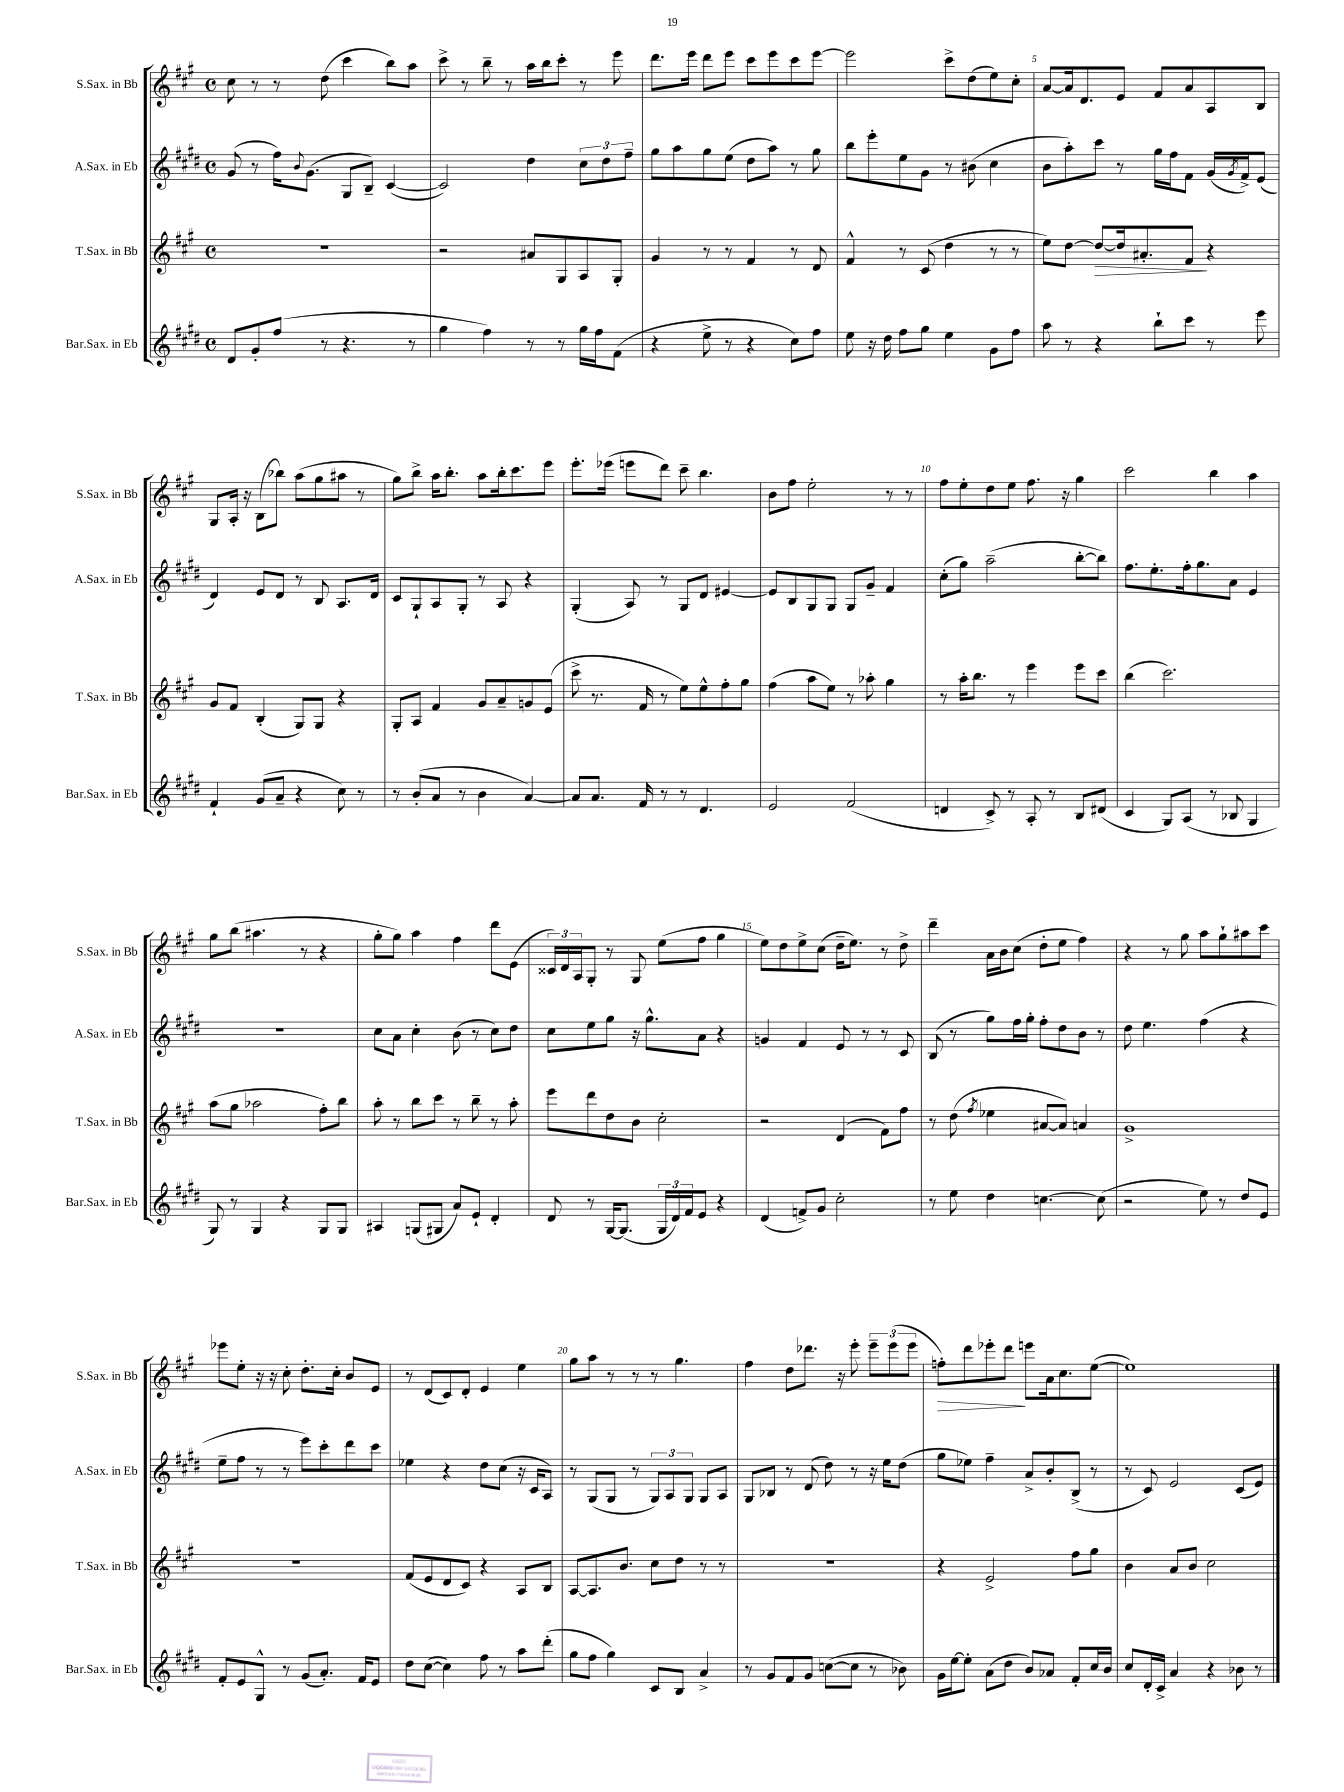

**kern	**kern	**kern	**kern
*staff4	*staff3	*staff2	*staff1
*clefG2	*clefG2	*clefG2	*clefG2
*k[f#c#g#d#]	*k[f#c#g#]	*k[f#c#g#d#]	*k[f#c#g#]
*M4/4	*M4/4	*M4/4	*M4/4
*met(c)	*met(c)	*met(c)	*met(c)
8d#	1r	(8g#	8cc#
8g#'	.	8r	8r
(8ff#	.	16ff#)	8r
.	.	8qqb	.
.	.	(8.g#	.
8r	.	.	(8dd
4.r	.	8G#	4ccc#
.	.	8B~)	.
.	.	([4c#	8bb)
8r	.	.	8aa
=	=	=	=
4gg#	2r	2c#])	8ccc#^
.	.	.	8r
4ff#)	.	.	8bb~
.	.	.	8r
8r	8a#	4dd#	16aa
.	.	.	16bb
8r	8G#	.	8ccc#'
16gg#	8A	12cc#	8r
16ff#	.	.	.
.	.	12dd#	.
(8f#	8G#'	.	8eee
.	.	12ff#~	.
=	=	=	=
4r	4g#	8gg#	8.ddd
.	.	8aa	.
.	.	.	16eee
8ee^	8r	8gg#	8ddd
8r	8r	(8ee	8eee
4r	4f#	8dd#	8ccc#
.	.	8aa)	8eee
8cc#)	8r	8r	8ccc#
8ff#	8d	8gg#	[8eee
=	=	=	=
8ee	4f#^^	8bb	2eee]
16r	.	8eee'	.
16dd#	.	.	.
8ff#	8r	8ee	.
8gg#	(8c#	8g#	.
4ee	4dd	8r	8ccc#^
.	.	(8b#	(8dd
8g#	8r	4cc#	8ee)
8ff#	8r	.	8cc#'
=	=	=	=
8aa	8ee)	8b	[8a
8r	[8dd	8aa')	16a]
.	.	.	8.d
4r	8dd_	8ccc#	.
.	16dd]	8r	8e
.	8.a#'	.	.
8bb`	.	16gg#	8f#
.	.	16ff#	.
8ccc#	8f#	8f#	8a
8r	4r	(16g#	8A
.	.	8qg#	.
.	.	16f#^)	.
8eee	.	(8e	8B
=	=	=	=
4f#`	8g#	4d#)	8G#
.	8f#	.	16A'
.	.	.	16r
(8g#	(4B'	8e	(8B
8a~	.	8d#	8bb-)
4r	8G#)	8r	(8aa
.	8G#	8B	8gg#
8cc#)	4r	8.A	8aa#
8r	.	.	8r
.	.	16d#	.
=	=	=	=
8r	8G#'	8c#	8gg#)
(8b'	8A	8G#`	8bb^
8a	4f#	8A	16aa
.	.	.	8.bb'
8r	.	8G#'	.
4b	8g#	8r	8aa
.	8a~	8A	16bb'
.	.	.	8.ccc#
[4a)	8g	4r	.
.	(8e	.	8eee
=	=	=	=
8a]	8ccc#^	(4G#'	8.eee'
8.a	8.r	.	.
.	.	.	(16eee-
.	.	8A)	8eee
16f#	16f#	.	.
8r	8r	8r	8ddd)
8r	8ee)	8G#	8ccc#~
4.d#	8ee^^	8d#	4.bb
.	8ff#'	[4e#	.
.	8gg#	.	.
=	=	=	=
2e	(4ff#	8e#]	8b
.	.	8B	8ff#
.	8aa	8G#	2ee'
.	8ee)	8G#	.
(2f#	8r	8G#	.
.	8aa-'	8g#~	.
.	4gg#	4f#	8r
.	.	.	8r
=	=	=	=
4d	8r	(8cc#'	8ff#
.	16aa'	8gg#)	8ee'
.	8.bb	.	.
8c#^)	.	(2aa~	8dd
8r	8r	.	8ee
8A'	4eee	.	8.ff#
8r	.	.	.
.	.	.	16r
8B	8eee	[8bb'	4gg#
(8d#	8ccc#	8bb])	.
=	=	=	=
4c#	(4bb	8.ff#	2ccc#
.	.	8.ee'	.
8G#)	2.ccc#)	.	.
(8A	.	16ff#'	.
.	.	8.gg#	.
8r	.	.	4bb
8B-	.	8a	.
4G#	.	4e	4aa
=	=	=	=
8G#)	(8aa	1r	8gg#
8r	8gg#	.	(8bb
4G#	2aa-	.	4.aa#
4r	.	.	.
.	.	.	8r
8G#	8ff#')	.	4r
8G#	8bb	.	.
=	=	=	=
4A#	8aa'	8cc#	8gg#'
.	8r	8a	8gg#)
(8G	8bb	4cc#'	4aa
8G#	8ccc#	.	.
8a)	8r	(8b	4ff#
8e`	8bb~	8r	.
4d#'	8r	8cc#)	8ddd
.	8aa'	8dd#	(8e
=	=	=	=
8d#	8eee	8cc#	24c##)
.	.	.	24d
.	.	.	24A
8r	8ddd	8ee	8G#'
[16G#	8dd	8gg#	8r
(8.G#]	.	.	.
.	8b	16r	8G#
.	.	8.gg#^^	.
24G#	2cc#'	.	(8ee
24d#)	.	.	.
24f#	.	.	.
8e	.	8a	8ff#
4r	.	4r	4gg#
=	=	=	=
(4d#	2r	4g	8ee)
.	.	.	8dd
8f^)	.	4f#	8ee^
8g#	.	.	(8cc#
2cc#'	(4d	8e	16dd~
.	.	.	8.ee)
.	.	8r	.
.	8f#)	8r	8r
.	8ff#	8c#	8dd^
=	=	=	=
8r	8r	(8B	4ddd~
8ee	(8dd	8r	.
.	8qff#	.	.
4dd#	4ee-	8gg#)	16a
.	.	.	16b
.	.	16ff#	(8cc#
.	.	16gg#'	.
[4.cc	[8a#	8ff#'	8dd'
.	8a#])	8dd#	8ee
.	4a	8b	4ff#)
(8cc]	.	8r	.
=	=	=	=
2r	1g#^	8dd#	4r
.	.	4.ee	.
.	.	.	8r
.	.	.	8gg#
8ee)	.	(4ff#	8aa
8r	.	.	8gg#`
8dd#	.	4r	8aa#
8e	.	.	8ccc#
=	=	=	=
8f#'	1r	8ee~	8eee-
8e	.	8ff#	8ee'
8G#^^	.	8r	16r
.	.	.	16r
8r	.	8r	8cc#'
(8g#	.	8eee)	8.dd'
8.a')	.	8ccc#'	.
.	.	.	16cc#'
.	.	8ddd#	8b
16f#	.	.	.
8e	.	8ccc#	8e
=	=	=	=
8dd#	(8f#	4ee-	8r
([8cc#	8e	.	(8d
4cc#])	8d	4r	8c#)
.	8c#)	.	8d'
8ff#	4r	8dd#	4e
8r	.	(8cc#	.
8aa	8A	16r	4ee
.	.	16c#	.
(8ddd#'	8B	8A)	.
=	=	=	=
8gg#	[8A	8r	8gg#
8ff#	8.A]	(8G#	8aa
4gg#)	.	8G#	8r
.	8.b	.	.
.	.	8r	8r
8c#	8cc#	12G#)	8r
.	.	12A	.
8B	8dd	.	4.gg#
.	.	12G#	.
4a^	8r	8G#	.
.	8r	8A	.
=	=	=	=
8r	1r	8G#	4ff#
8g#	.	8B-	.
8f#	.	8r	8dd
8g#	.	(8d#	8.ddd-
([8cc	.	8dd#)	.
.	.	.	16r
8cc]	.	8r	8eee'
8r	.	16r	12eee~
.	.	16ee	.
.	.	.	(12eee
8b-)	.	(8dd#	.
.	.	.	12eee
=	=	=	=
16g#	4r	8gg#	8ff')
[16ee	.	.	.
8ee']	.	8ee-)	8ddd
(8a	2e^	4ff#~	8eee-'
8dd#	.	.	8ddd
8b)	.	8a^	8eee
8a-	.	8b'	16a
.	.	.	8.cc#
8f#'	8ff#	(8B^	.
16cc#	8gg#	8r	([8ee
16b	.	.	.
=	=	=	=
8cc#	4b	8r	1ee])
16d#'	.	8c#)	.
16c#^	.	.	.
4a	8a	2e	.
.	8b	.	.
4r	2cc#	.	.
8b-	.	(8c#	.
8r	.	8e)	.
==	==	==	==
*-	*-	*-	*-
